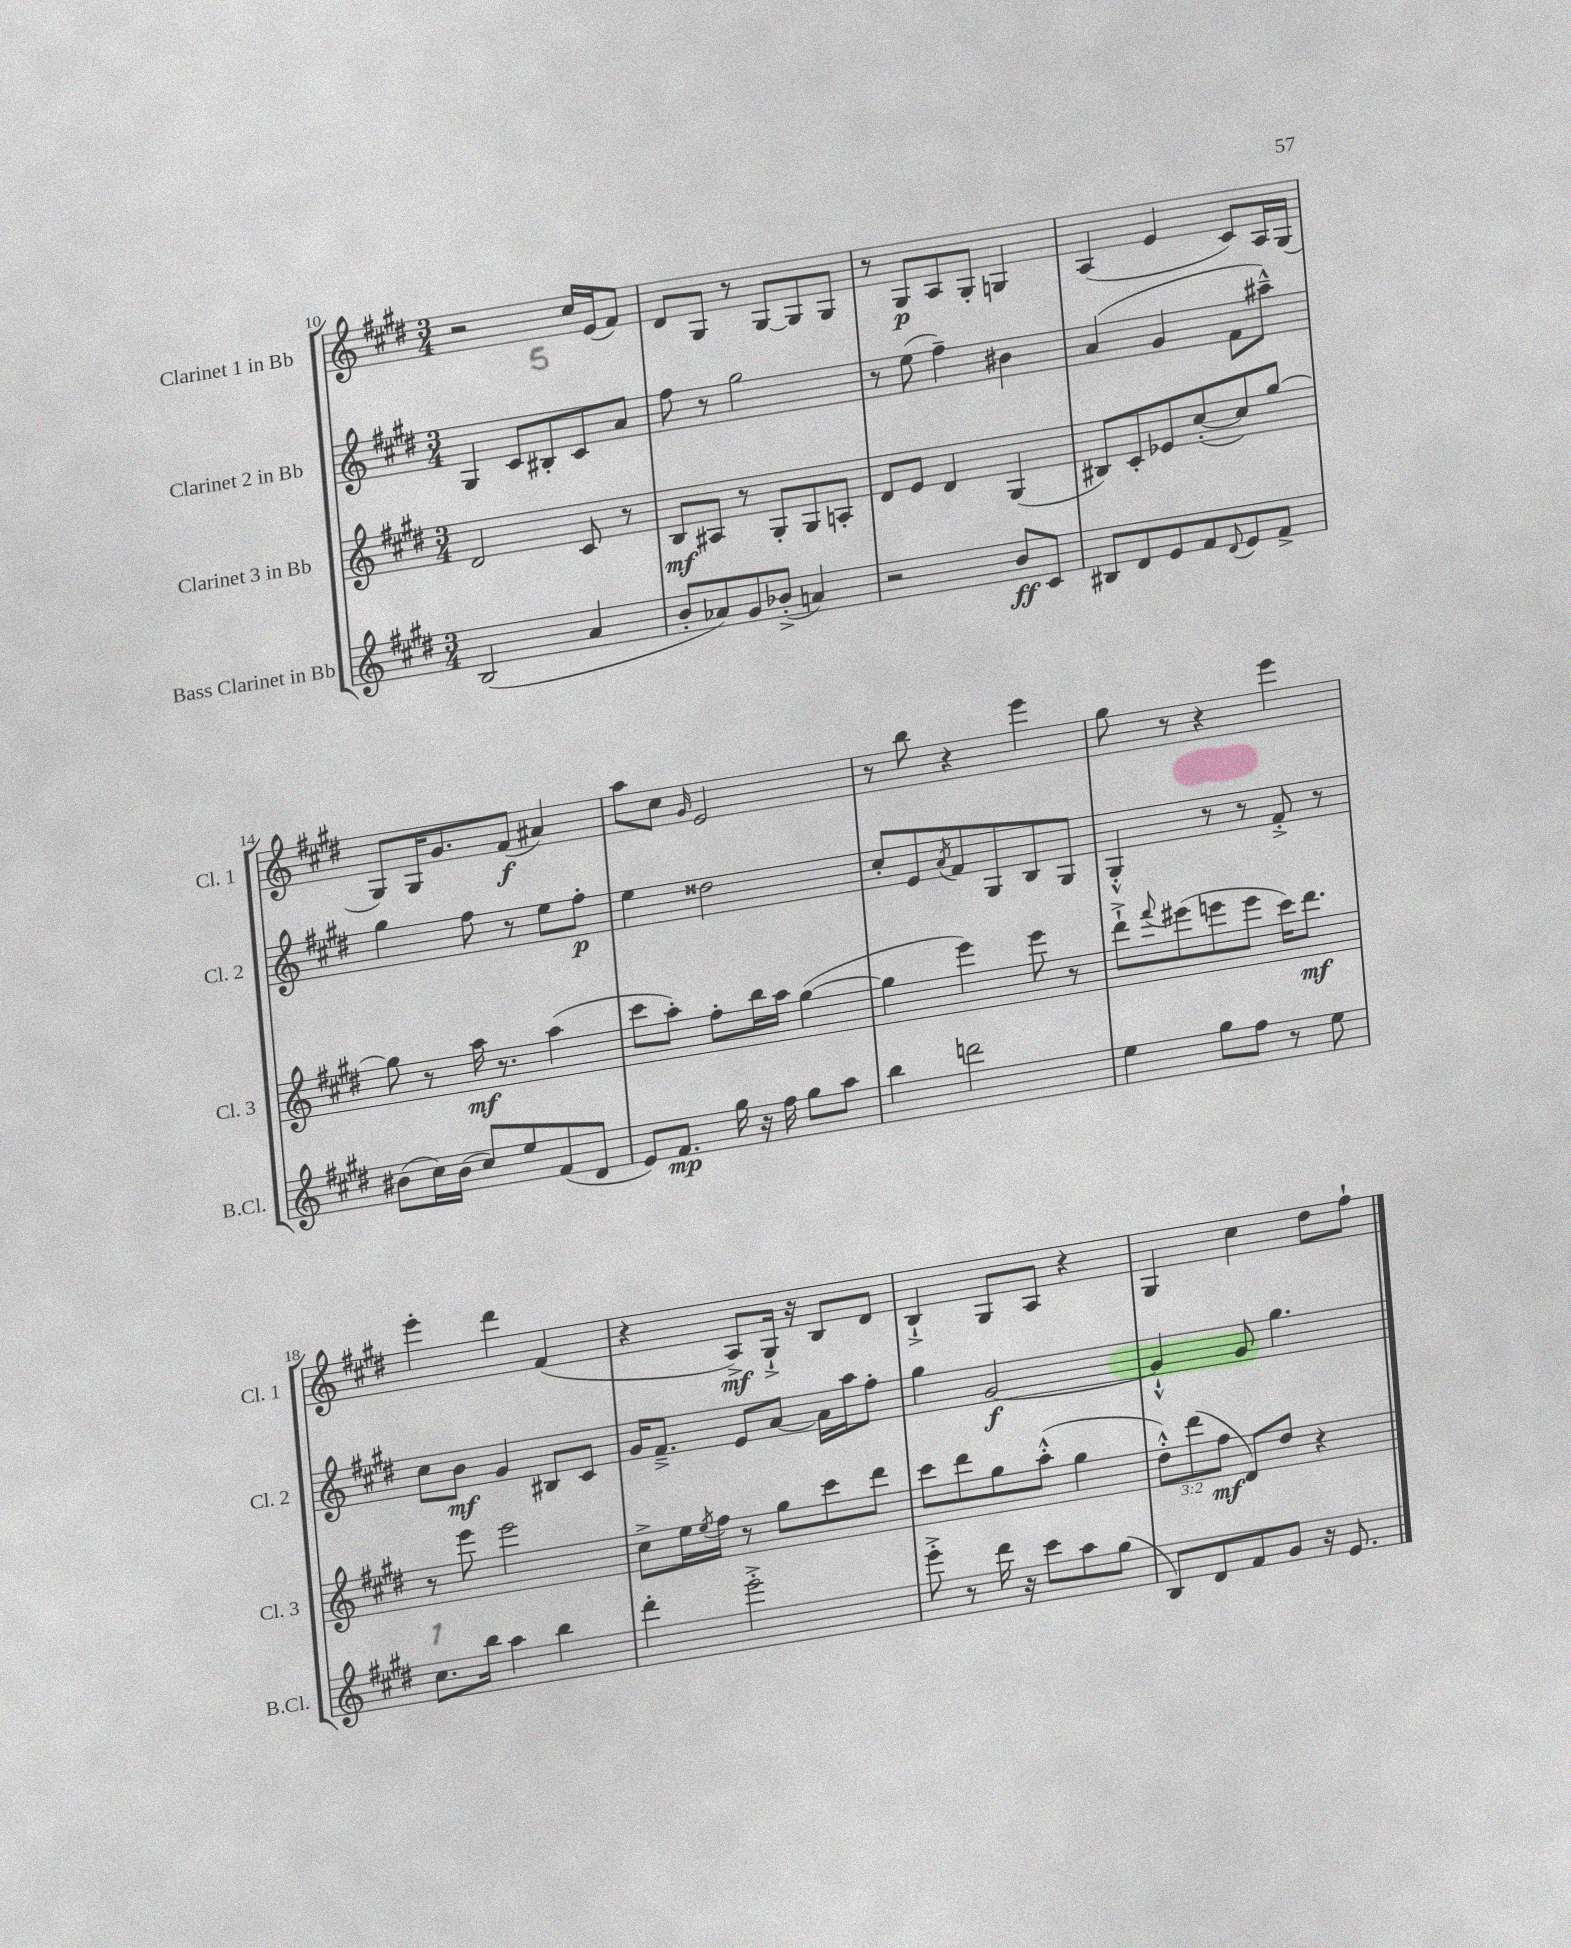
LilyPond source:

<<
\new StaffGroup <<
\new Staff = "s0" \with { instrumentName = "Clarinet 1 in Bb" shortInstrumentName = "Cl. 1" } {
    \clef treble \key e \major \numericTimeSignature \time 3/4
    r2 cis''16 e'16( fis'8) |
    dis'8 gis8 r8 gis8~ gis8 gis8 |
    r8 gis8\p a8 gis8-. g4 |
    a4( e'4 cis'8) a16 gis16( |
    gis8) gis16 gis'8. fis'8\f( ais'4) |
    a''8 cis''8 \grace { gis'16 } e'2 |
    r8 b''8 r4 e'''4 |
    gis''8 r8 r4 e'''4 |
    e'''4-. dis'''4 fis'4( |
    r4 a8->\mf) gis16-!-> r16 b8 dis'8 |
    b4-!-> gis8 a8 r4 |
    gis4 cis''4 dis''8 fis''8-! \bar "|." |
}
\new Staff = "s1" \with { instrumentName = "Clarinet 2 in Bb" shortInstrumentName = "Cl. 2" } {
    \clef treble \key e \major \numericTimeSignature \time 3/4
    gis4 cis'8 bis8-. cis'8 a'8 |
    fis''8 r8 gis''2 |
    r8 e''8( fis''4--) bis'4 |
    a'4( gis'4 fis'8 ais''8---^) |
    gis''4 fis''8 r8 e''8 fis''8-.\p |
    e''4 disis''2 |
    cis''8-. e'8 \acciaccatura { a'8 } fis'8 gis8 b8 gis8 |
    gis4-.-^ r8 r8 fis'8-.-> r8 |
    cis''8 b'8\mf gis'4 bis8 cis'8 |
    gis'16 fis'8.---> e'8 a'8~ a'16 a''16 fis''8-. |
    gis''4 gis'2~\f |
    gis'4-!-^ gis'8 gis''4. \bar "|." |
}
\new Staff = "s2" \with { instrumentName = "Clarinet 3 in Bb" shortInstrumentName = "Cl. 3" } {
    \clef treble \key e \major \numericTimeSignature \time 3/4 \override Staff.TupletNumber.text = #tuplet-number::calc-fraction-text
    dis'2 cis'8 r8 |
    b8\mf ais8 r8 gis8-. gis8 a8-. |
    dis'8 e'8 dis'4 gis4( |
    bis8) cis'8-. ees'8 cis''8~-.( cis''8) gis''8~ |
    gis''8 r8 a''16\mf r8. a''4( |
    cis'''8 a''8-.) fis''8-. b''16 a''16 gis''4~( |
    gis''4 e'''4) e'''8 r8 |
    dis'''8-!-> \appoggiatura { fis'''8 } eis'''8( e'''8 e'''8 cis'''16) dis'''8.\mf |
    r8 e'''8 e'''2 |
    cis''8-> e''16 \acciaccatura { e''8 } fis''16 r8 gis''8 cis'''8 dis'''8 |
    cis'''8 dis'''8 gis''8 a''8-.-^( gis''4 |
    \tuplet 3/2 { dis''8-.-^) dis'''8( fis''8\mf } dis'8) dis''8 r4 \bar "|." |
}
\new Staff = "s3" \with { instrumentName = "Bass Clarinet in Bb" shortInstrumentName = "B.Cl." } {
    \clef treble \key e \major \numericTimeSignature \time 3/4
    b2( a'4 |
    b'8-. aes'8) gis'8 bes'8-.->( a'4) |
    r2 b'8\ff cis'8 |
    bis8 dis'8 e'8 fis'8 \appoggiatura { dis'8 } e'8 fis'8-> |
    bis'8( cis''16) bis'16( cis''8) e''8 fis'8( dis'8 |
    e'8) fis'8.\mp gis''16 r16 fis''16 gis''8 a''8 |
    b''4 d'''2 |
    e''4 gis''8 fis''8 r8 e''8 |
    cis''8. b''16 a''4 b''4 |
    dis'''4-. e'''2-.-> |
    e'''8-.-> r8 dis'''16 r16 cis'''8 a''8 gis''8( |
    b8) dis'8 fis'8 gis'8 r16 e'8. \bar "|." |
}
>>
>>
\layout { \context { \Score currentBarNumber = #10 } }
